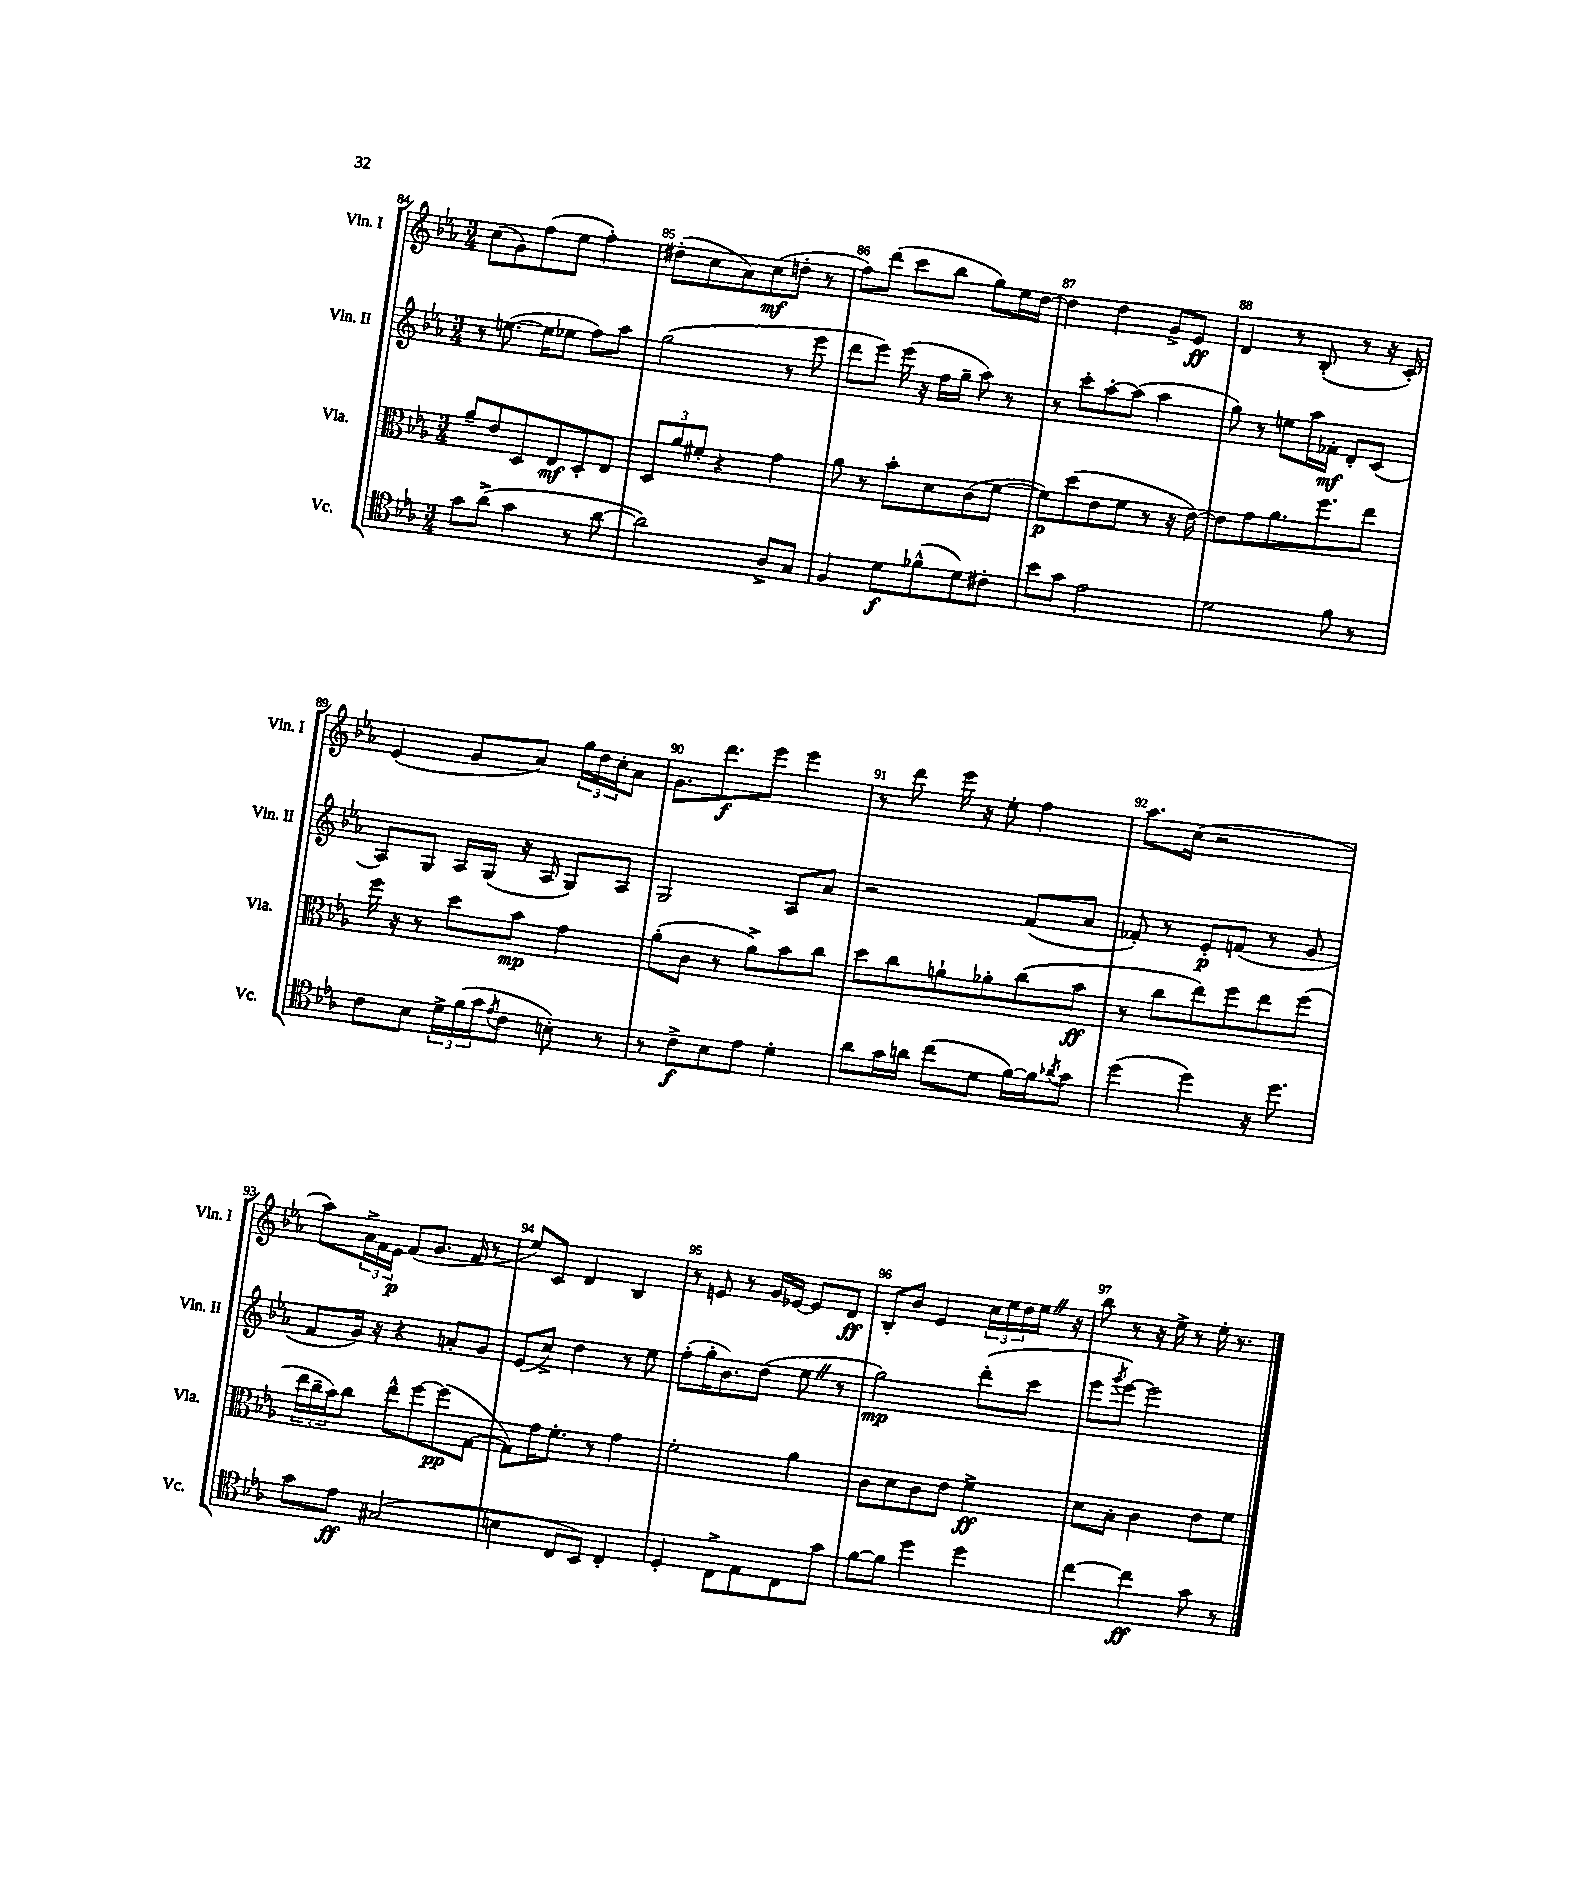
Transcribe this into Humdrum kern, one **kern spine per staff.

**kern	**kern	**kern	**kern
*staff4	*staff3	*staff2	*staff1
*clefC4	*clefC3	*clefG2	*clefG2
*k[b-e-a-]	*k[b-e-a-]	*k[b-e-a-]	*k[b-e-a-]
*M3/4	*M3/4	*M3/4	*M3/4
8g	8a-~	8r	(8cc
(8a-^	8e-	([8.ee	8g)
4g	8D	.	(8ff
.	.	16ee]	.
.	8E-	8ee-	8ee-
8r	8D'	8ff)	4ff')
[8a-	8E-	8aa-	.
=	=	=	=
2a-])	12D	(2gg	(8dd#'
.	12a-	.	.
.	.	.	8cc
.	12f#'	.	.
.	4r	.	8a-)
.	.	.	(8cc
8A-^	4g	8r	8dd'
8G	.	8eee-	8r
=	=	=	=
4F	8a-	8ddd	8ff)
.	8r	8eee-)	(8ddd
8d	8b-'	(16eee-	8ccc
.	.	16r	.
(8f-^^	8d	16ff	8bb-
.	.	16gg~	.
8d)	(8c	8aa-)	8gg)
8c#'	[8f	8r	16ee-
.	.	.	[16dd
=	=	=	=
8b-	8f])	8r	4dd]
8g	(8dd	8ccc'	.
2e-	8e-	[8aa-'	4dd
.	8f	(8aa-]	.
.	8r	4aa-	8g^
.	16r	.	8e-
.	[16e-)	.	.
=	=	=	=
2d	8e-]	8gg)	4d
.	8g	8r	.
.	8.a-	8ee	8r
.	.	16aa-	(8B-'
.	8.ff	16f-'	.
8f	.	8d'	8r
8r	8ee-	(8c	16r
.	.	.	16c')
=	=	=	=
8c	16ff	8A-)	(4e-
.	16r	.	.
8B-	8r	8G	.
24d^	8dd	16A-	8g
(24f	.	.	.
.	.	(16G	.
24g	.	.	.
8qe-	.	.	.
8c	8b-	16r	8a-)
.	.	16A-	.
8B')	4g	8G)	24gg
.	.	.	24dd
.	.	.	24cc'
8r	.	8A-	8a-
=	=	=	=
8r	(8a-'	2G	8.g
8c^	8c	.	.
.	.	.	8.ddd
8B-	8r	.	.
8e-	8a-^)	.	8eee-
4d'	8b-	8A-	4eee-
.	8cc	8a-	.
=	=	=	=
8a-	8dd	2r	8r
16g	8cc	.	8ddd
16a	.	.	.
(8cc	8a`	.	16eee-
.	.	.	16r
8d	8a-'	.	8ee-'
[16f)	(8cc	(8f	4ff
16f]	.	.	.
8qa-	.	.	.
8g	8b-	8a-	.
=	=	=	=
(4dd	8r	8f-')	8.aa-
.	8cc	8r	.
.	.	.	(16cc
4dd)	8ee-)	8e-'	2r
.	8ff	(8f	.
16r	8ee-	8r	.
8.dd	.	.	.
.	(8ff	8g	.
=	=	=	=
8g	24ee-	8f	8aa-)
.	24cc~	.	.
.	24b-)	.	.
8e-	8cc	16g)	24a-^
.	.	.	24f
.	.	16r	.
.	.	.	24e-
(2G#	8ee-^^	4r	(8f
.	[8ff	.	8.g
.	(8ff]	8a'	.
.	.	.	16f
.	[8G	8g	8r
=	=	=	=
4B	8G])	(8e-	8ee-)
.	16g	8cc^)	8c
.	8.f'	.	.
8C	.	4dd	4d
8BB-)	8r	.	.
4C'	4g	8r	4B-
.	.	8ee-	.
=	=	=	=
4D'	2f'	(8ff'	8r
.	.	16gg'	8e
.	.	8.b-)	.
8C^	.	.	8r
8E-	.	(8dd	16g
.	.	.	[16e-
8C	4a-	8ee-	8e-]
8g	.	8r	8d
=	=	=	=
[8f	8c	2gg)	8B-'
8f]	8d	.	8b-
4dd	8c	.	4e-
.	8e-	.	.
4dd	4f^	(8ddd'	24cc
.	.	.	24ee-
.	.	.	24dd
.	.	8ccc	16ee-
.	.	.	16r
=	=	=	=
[4cc	8d	8eee-	8bb-
.	.	8qggg	.
.	8B-'	[8eee-)	8r
4cc]	4c	2eee-]	16r
.	.	.	16ee-^
.	.	.	8r
8g	8e-	.	16ee-'
.	.	.	8.r
8r	8f	.	.
==	==	==	==
*-	*-	*-	*-
